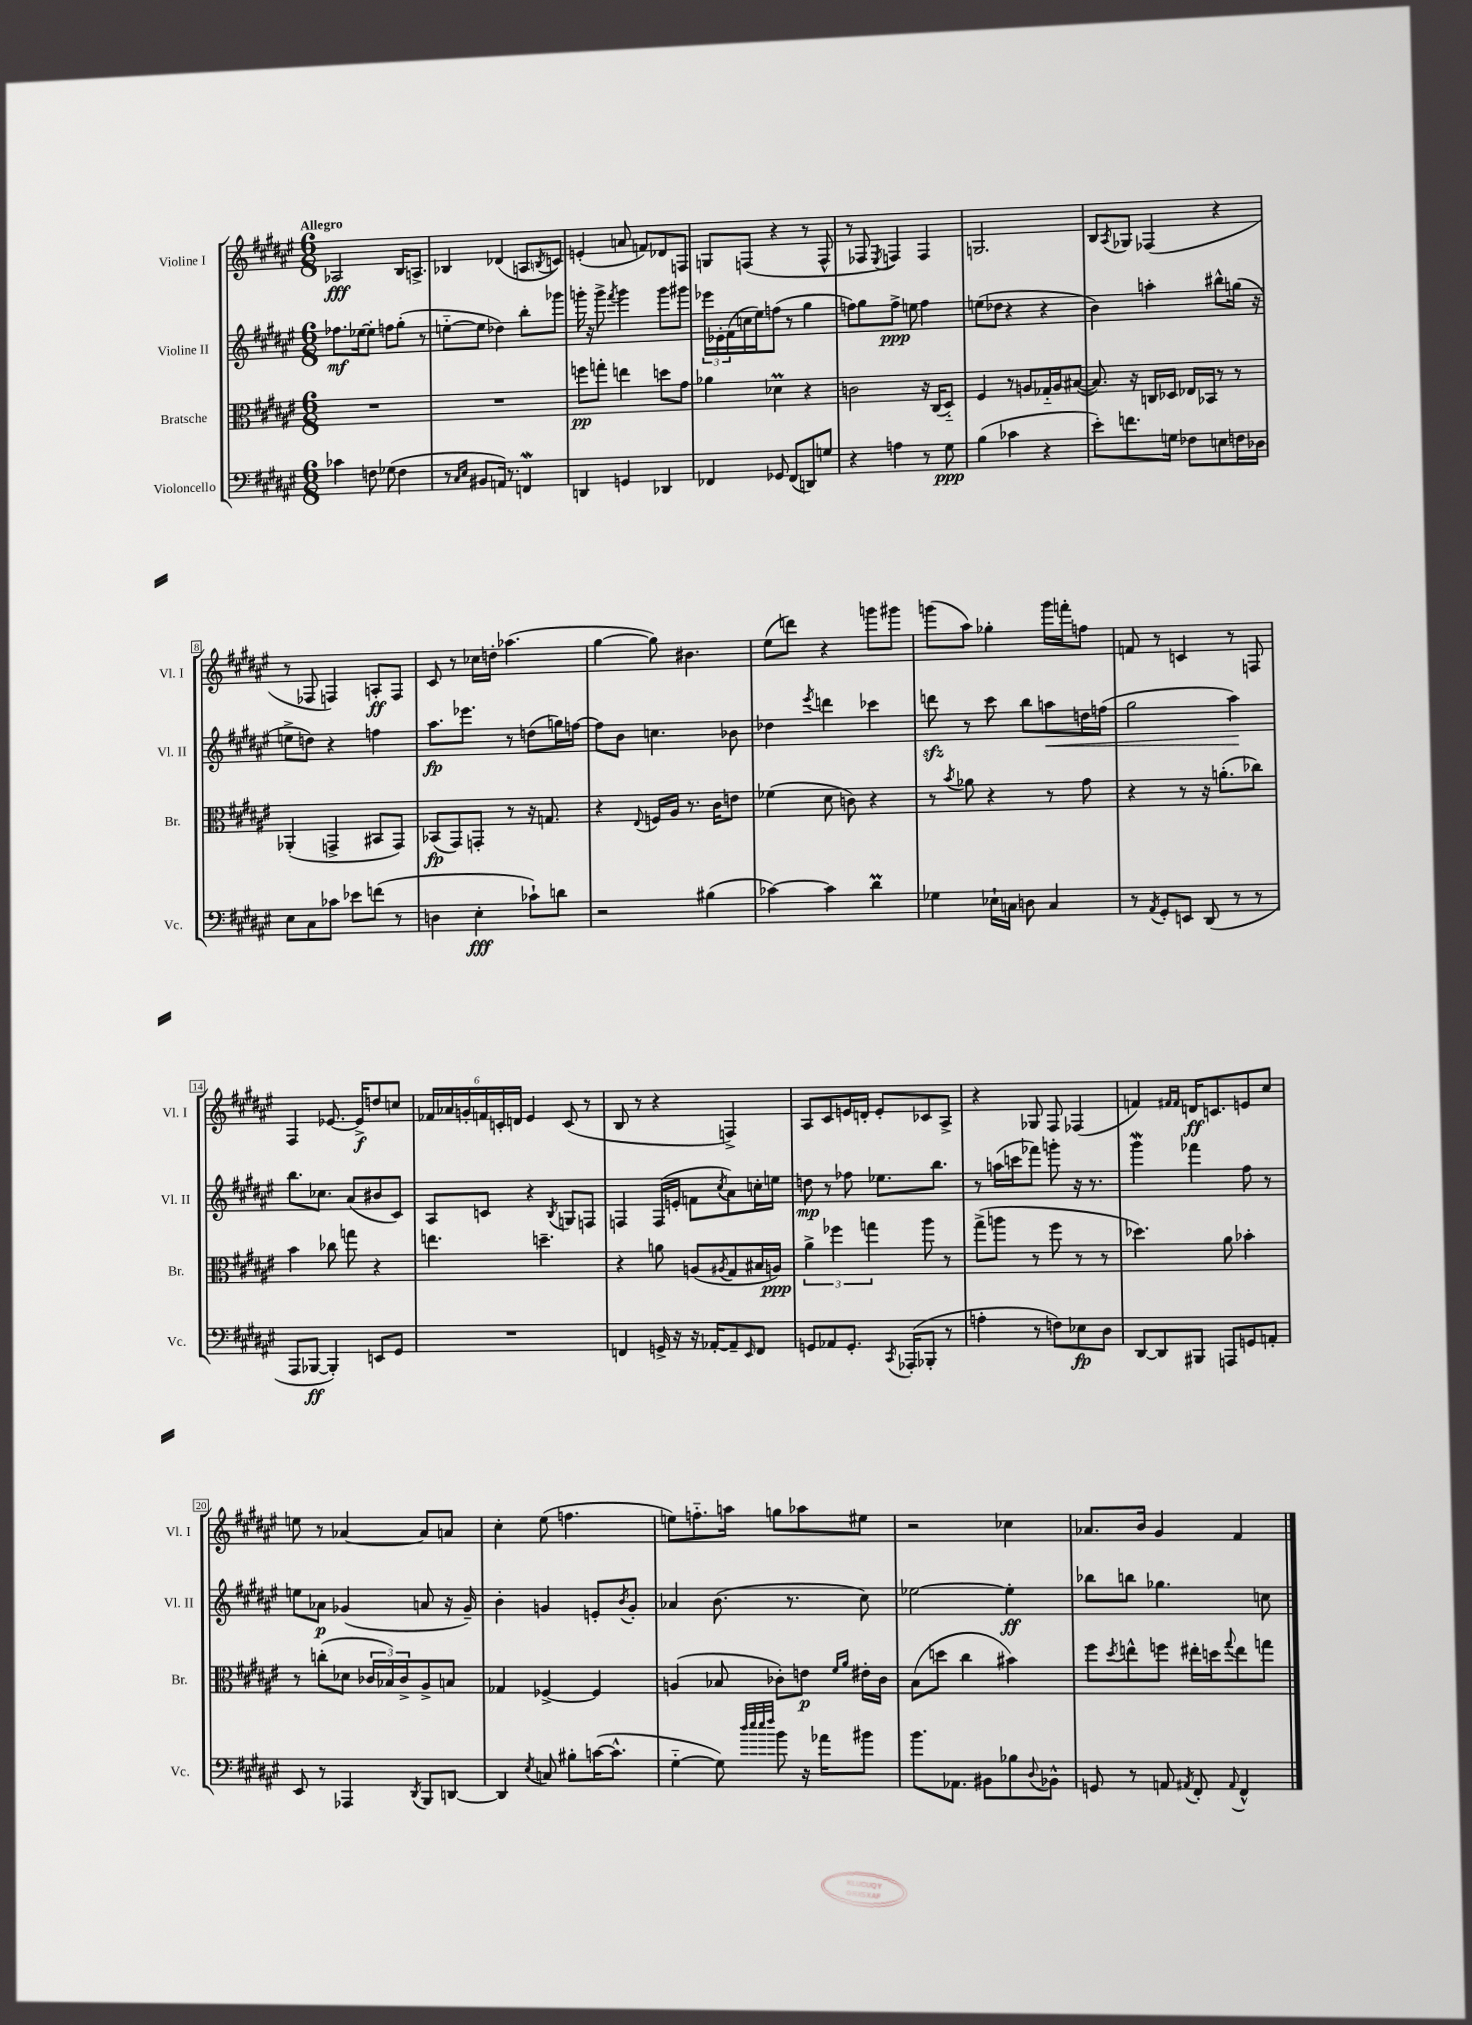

**kern	**kern	**kern	**kern
*staff4	*staff3	*staff2	*staff1
*clefF4	*clefC3	*clefG2	*clefG2
*k[f#c#g#d#a#e#]	*k[f#c#g#d#a#e#]	*k[f#c#g#d#a#e#]	*k[f#c#g#d#a#e#]
*M6/8	*M6/8	*M6/8	*M6/8
4c-	2.r	8.ff-	2A-
.	.	[16ee-	.
8F	.	8ee-']	.
(8G-	.	8ff	.
4F	.	(8gg#'	16B
.	.	.	8.A^
.	.	8r	.
=	=	=	=
8r	2.r	[8ee'~	4B-
16qqC#	.	.	.
16qqE#	.	.	.
8BB#	.	8ee]	.
16AA)	.	4dd-)	(4d-
8.r	.	.	.
4FF	.	8bb'	8A
.	.	.	8qB
.	.	8ggg-	8c)
=	=	=	=
4DD	8ff	16ggg'	(4e'
.	.	16r	.
.	8gg'	8ggg^	.
.	.	8qfff#	.
4GG	4ee	4ggg	8a
.	.	.	8f)
4DD-	8dd	8ggg	8d-
.	8g#	8ggg#	8F
=	=	=	=
4FF-	4a-	24eee-	8G
.	.	24e-'	.
.	.	(24f#	.
.	.	16cc	(8F
.	.	16ee#)	.
8GG-	4d-	(8ff	4r
(8FF-	.	8r	.
8DD)	4r	4gg#	8r
8G	.	.	8F^^
=	=	=	=
4r	2c	8ff)	8r
.	.	8gg#	8F-
.	.	.	8qE#
4A	.	8ff^	4F)
.	.	8ee	.
8r	16r	4ff	4F
.	(16C#	.	.
8G#	8D#'~)	.	.
=	=	=	=
(4B	4F#	(8ee	2.G
.	.	8dd-	.
4c-	8r	4r	.
.	8A	.	.
4r	16G-'~	4r	.
.	16A	.	.
.	([8B#	.	.
=	=	=	=
8e#')	8.B#])	4b)	8B
.	.	.	8qA#
8.f	.	.	8G-
.	16r	.	.
.	16C	4aa'	(4F-
16G	16D-	.	.
8F-	16E-	.	.
.	16BB-	.	.
8E	8r	8bb#^^	4r
16F	8r	(16gg	.
16D-	.	16r	.
=	=	=	=
8E#	(4AA-'	8ee^	8r
8C#	.	8dd)	8F-
8c-	4GG^	4r	4F)
8e-	.	.	.
(8f	8BB#	4ff	8A'
8r	8GG)	.	8F
=	=	=	=
4D	(8BB-	8.aa#	8c#
.	8GG#)	.	8r
.	.	8.eee-	.
4E#'	8GG'	.	16cc-
.	.	.	16dd'
.	8r	8r	(4.aa-
8c-`)	16r	(8dd	.
.	8.G	.	.
8d	.	16gg)	.
.	.	[16ff	.
=	=	=	=
2r	4r	8ff]	[4gg#
.	.	8b	.
.	8qqE#	.	.
.	16F	4.cc	8gg#])
.	16A#	.	.
.	8.r	.	4.b#
(4B#	.	.	.
.	16c#	.	.
.	8e	8b-	.
=	=	=	=
[4c-)	(4f-	4dd-	(8ee#
.	.	.	8ddd)
.	.	8qeee#	.
4c-]	8d#	4ddd	4r
.	8c)	.	.
4d#	4r	4ccc-	8ggg
.	.	.	8ggg#
=	=	=	=
4G-	8r	8ddd	(8ggg
.	8qb	.	.
.	8a-	8r	8aa#)
16E-`	4r	8ccc#	4gg-'
16C	.	.	.
8D	.	8bb	.
4C	8r	8aa	16ggg
.	.	.	16fff'
.	8g#	16dd	8ff
.	.	(16ff	.
=	=	=	=
8r	4r	2gg#	8f
8qAA#	.	.	.
8GG#'	.	.	8r
8EE	8r	.	4c
(8DD#	16r	.	.
.	(8.a'	.	.
8r	.	4aa#)	8r
8r	8cc-)	.	8F
=	=	=	=
8AAA#	4b	8.bb	4F#
[8BBB-	.	.	.
.	.	8.cc-	.
4BBB-'])	8cc-	.	[8.e-
.	8gg	(8a#	.
.	.	.	16e-^]
8EE	4r	8b#	8dd
8GG#	.	8c#)	8cc
=	=	=	=
2.r	4.ee	8A#	24f-
.	.	.	24a-
.	.	.	24g'
.	.	8c	24f
.	.	.	24c'
.	.	.	24d
.	.	4r	4e#
.	4.dd~	.	.
.	.	8qB	.
.	.	8G	(8c
.	.	8F	8r
=	=	=	=
4FF	4r	4F	8B
.	.	.	8r
16GG^	8a	(16F	4r
16r	.	16e'	.
16r	(8A	8f	.
[16AA-'	.	.	.
.	8qA#	8qcc#	.
8AA-~]	8G#	8a#)	4F^)
16qqEE#	.	.	.
8FF	16B#	16cc'	.
.	16A)	16ee	.
=	=	=	=
8GG	6a#^	8dd	8A#
8AA-	.	8r	8c#
.	6ff-	.	.
8.GG'	.	8ff-	16e
.	.	.	16d'
.	6gg	.	.
.	.	8.ee-	8e'
8qCC#	.	.	.
(16AAA-'	.	.	.
8BBB-'	8aa#	.	8c-
.	.	8.bb	.
8r	8r	.	8A#^
=	=	=	=
4A'	(8gg#^	8r	4r
.	8aa	(16aa	.
.	.	16ccc	.
8r	8r	8fff-)	8G-
8F)	8ff#	8ggg'	8F#
8E-	8r	16r	(4F-
.	.	8.r	.
8D#	8r	.	.
=	=	=	=
[8DD#	4.dd-)	4ggg#	4f)
8DD#]	.	.	.
.	.	.	16qqf#
.	.	.	16qqf#
8BBB#	.	4fff-	16d
.	.	.	8.c
8AAA	8a#	.	.
8GG	4b-'	8ff#	8e
8AA'	.	8r	8cc#
=	=	=	=
8EE#	8r	8ee	8ee
8r	(8cc'	8a-	8r
4AAA-	8d-	(4g-	[4a-
.	24c-	.	.
.	24B-)	.	.
.	24c-^	.	.
8qDD#	.	.	.
8BBB	8A#^	8a	8a-]
[8DD	8B	16r	8a
.	.	16g-~)	.
=	=	=	=
4DD]	4G-	4b'	4cc#'
8qE#	.	.	.
8C	[4F-^	4g	(8ee#
8B#'	.	.	4.ff
([16c	4F-]	8e'	.
8.c^^]	.	.	.
.	.	8qb	.
.	.	8g'	.
=	=	=	=
[4G#'~	(4A	4a-	8ee)
.	.	.	8.ff'~
8G#])	8B-	(8.b	.
.	.	.	16aa
32qqdd#	.	.	.
32qqee#	.	.	.
32qqee#	.	.	.
32qqff#	.	.	.
8b	8c-')	.	8gg
.	.	8.r	.
16r	8e	.	8aa-
16a-	.	.	.
.	16qqf#	.	.
.	16qqa#	.	.
8b#	16e#'	8cc#)	8ee#
.	16c-	.	.
=	=	=	=
8.b	(8B	[2ee-	2r
.	8dd	.	.
8.AA-	.	.	.
.	4cc#	.	.
8BB#	.	.	.
8B-	4b#)	4ee-']	4cc-
8qqD#	.	.	.
8BB-^^	.	.	.
=	=	=	=
8GG	8ff#	8bb-	8.a-
.	8qdd#	.	.
8r	8ee^^	8bb	.
.	.	.	16b
8AA	8ff	4.gg-	4g#
8qAA#	.	.	.
8FF#'	16ee#'	.	.
.	16dd	.	.
8qqAA#	8qqgg#	.	.
4FF#^^	8ee#	.	4f#
.	8gg	8cc	.
==	==	==	==
*-	*-	*-	*-
